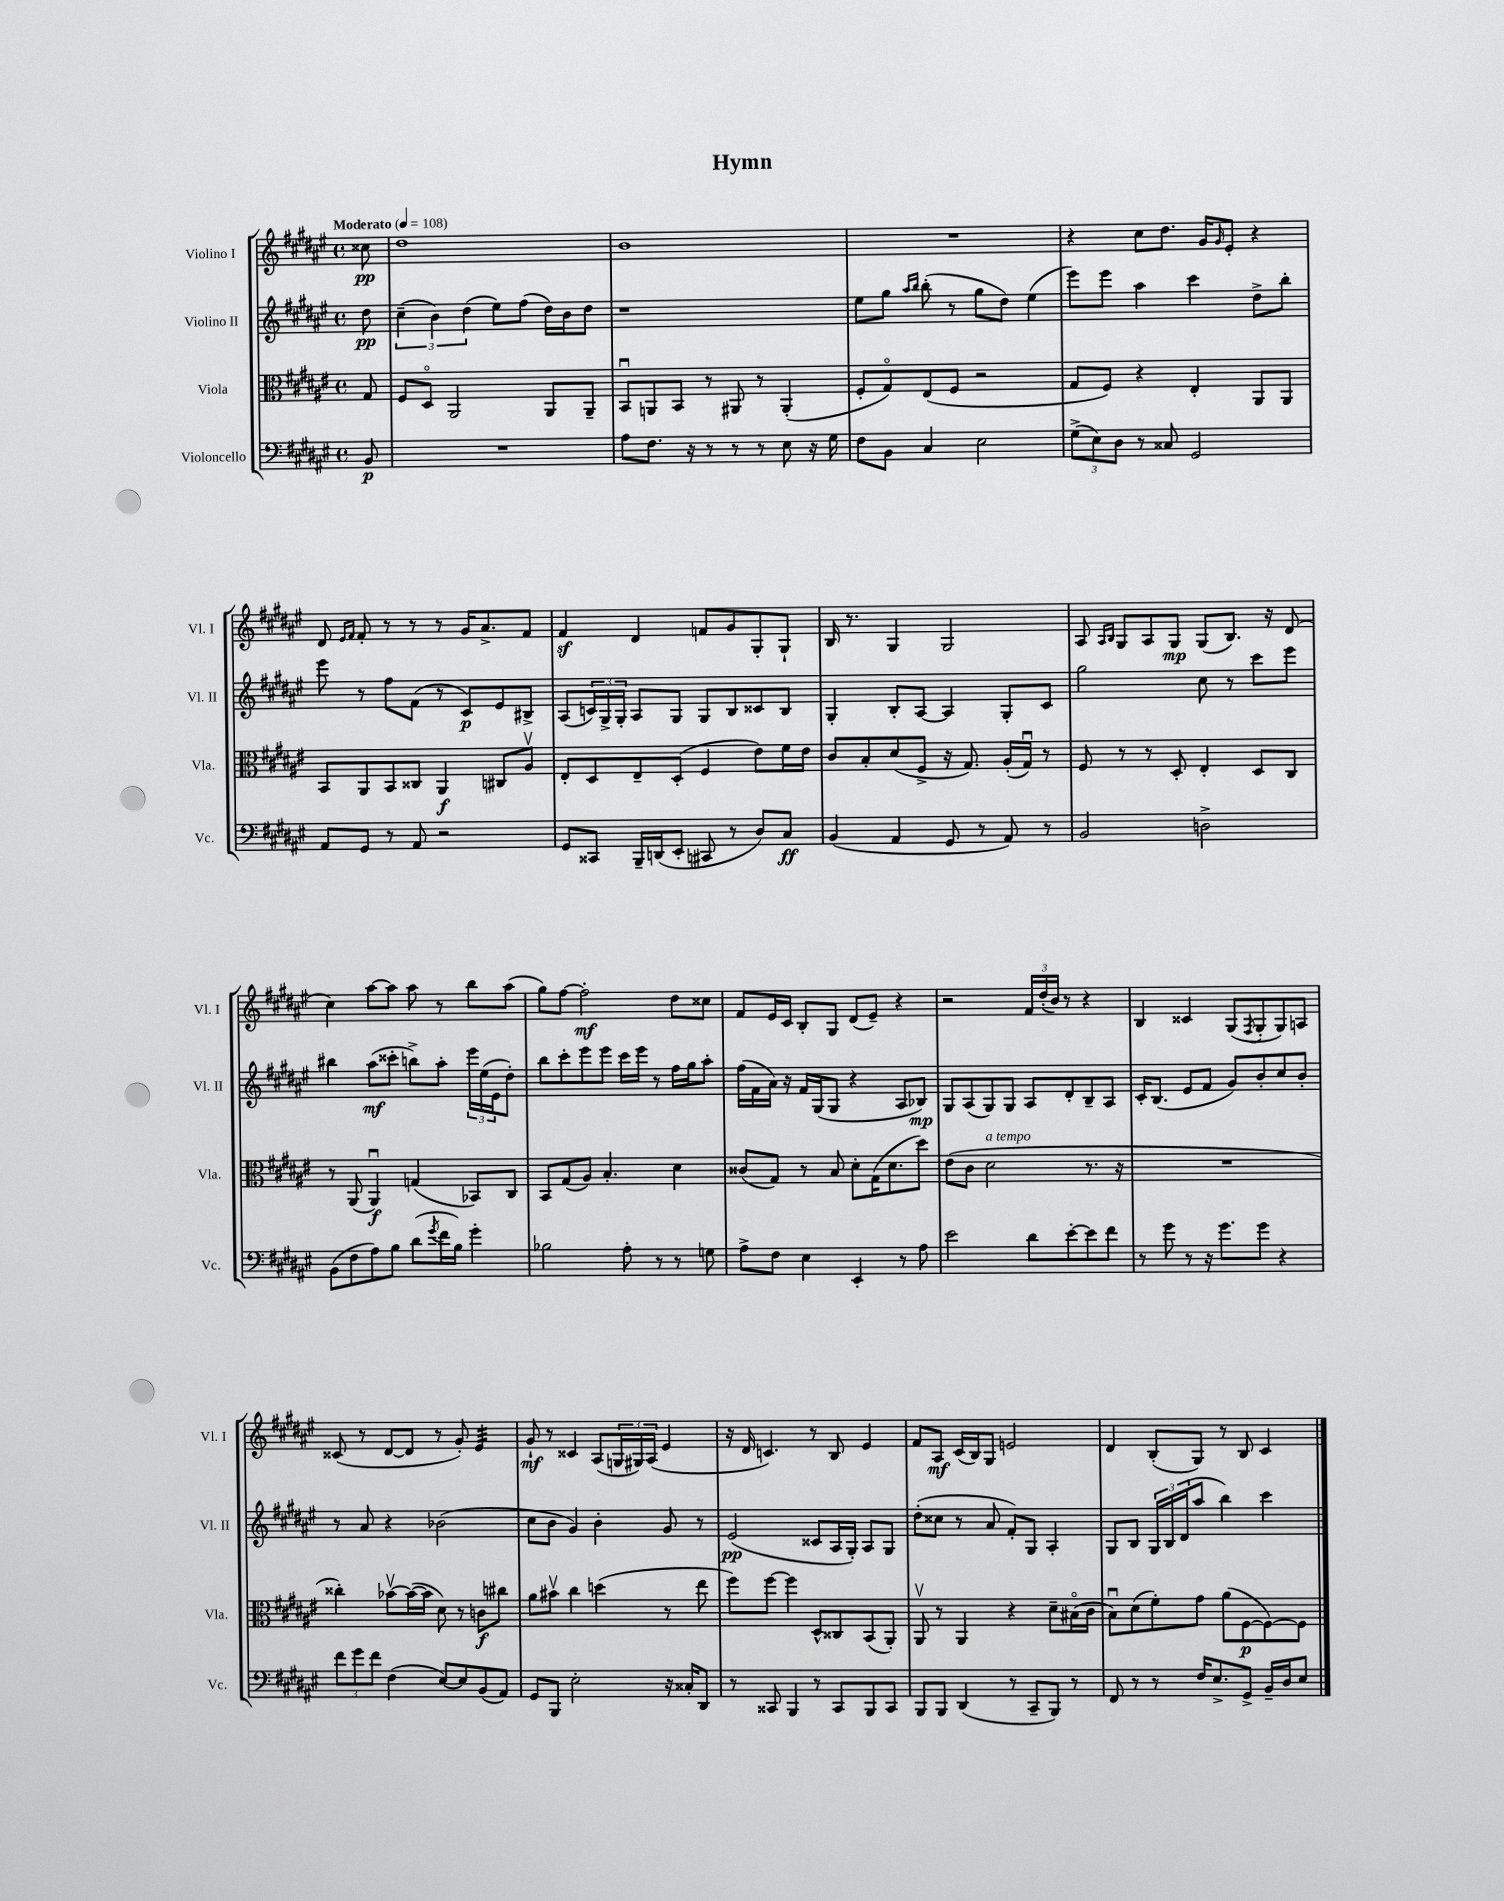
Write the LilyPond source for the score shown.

\header { title = "Hymn" }
<<
\new StaffGroup <<
\new Staff = "s0" \with { instrumentName = "Violino I" shortInstrumentName = "Vl. I" } {
    \clef treble \key fis \major \defaultTimeSignature \time 4/4 \partial 8 \tempo "Moderato" 4 = 108
    cisis''8\pp |
    dis''1 |
    b'1 |
    R1 |
    r4 cis''8 dis''8. gis'16 \grace { gis'16 } eis'8-. r4 |
    dis'8 \grace { eis'16 fis'16 } fis'8-. r8 r8 r8 gis'16 ais'8.-> fis'8 |
    fis'4\sf dis'4 f'8 gis'8 gis8-. gis8-! |
    b16 r8. gis4 gis2 |
    ais8 \grace { ais16 b16 } gis8 ais8 gis8\mp gis8( b8.) r16 dis'8( |
    cis''4) ais''8~ ais''8 ais''8 r8 b''8 ais''8( |
    gis''8) fis''8~ fis''2-.\mf dis''8 cisis''8 |
    fis'8 eis'16 cis'16 b8-. gis8 dis'8( eis'8--) r4 |
    r2 \tuplet 3/2 { fis'16 dis''16-.( b'16) } r8 r4 |
    b4 cisis'4 gis8( \acciaccatura { fis8 } gis8-. gis8) a8 |
    cisis'8( r8 dis'8~ dis'8 r8 gis'8-.) eis'4:32 |
    gis'8-!\mf r8 cisis'4 ais8( \tuplet 3/2 { g16 gis16) ais16( } eis'4 |
    r16 dis'16 c'4.) r8 b8 eis'4 |
    fis'8 ais8\mf cis'16( b16) gis8 e'2 |
    dis'4 b8-.( gis8) r8 b8 cis'4 \bar "|." |
}
\new Staff = "s1" \with { instrumentName = "Violino II" shortInstrumentName = "Vl. II" } {
    \clef treble \key fis \major \defaultTimeSignature \time 4/4 \partial 8
    dis''8\pp |
    \tuplet 3/2 { cis''4--( b'4) dis''4( } eis''8) fis''8( dis''16) b'16 dis''8 |
    r1 |
    eis''8 gis''8 \grace { ais''16 b''16 } b''8-.( r8 gis''8 dis''8) eis''4( |
    eis'''8) eis'''8 ais''4 cis'''4 dis''8-> b''8-. |
    eis'''8 r8 fis''8 fis'8( r8 cis'8\p) eis'8 bis8-> |
    ais8( \tuplet 3/2 { c'16) gis16-> gis16-. } ais8 gis8 gis8 b8 cisis'8 b8 |
    gis4-. b8-. ais8~ ais4 gis8-. cis'8 |
    gis''2 cis''8 r8 cis'''8 eis'''8 |
    bis''4 ais''8\mf( cisis'''8-. b''8->) ais''8-. \tuplet 3/2 { eis'''16 eis''16( eis'16 } dis''8-.) |
    b''8 cis'''8-. eis'''8 eis'''8 cis'''16 eis'''16 r8 fis''16 gis''16 ais''8-. |
    fis''16( fis'16 ais'16) r16 fis'16 gis16( gis8 r4 ais8 bes8\mp) |
    gis8 ais8( gis8) gis8 ais8 dis'8-. b8-- ais8 |
    cis'16-. b8.( eis'8 fis'8 gis'8) b'8-. cis''8 b'8-. |
    r8 ais'8 r4 bes'2( |
    cis''8 b'8 gis'4) b'4-. gis'8 r8 |
    eis'2\pp( cisis'8 ais16 gis16-.) ais8 gis8 |
    dis''8-.( cisis''8 r8 ais'8 fis'8-.) gis8 ais4-. |
    gis8 b8 \tuplet 3/2 { gis16 b16 dis'16( } ais''8 b''4) cis'''4 \bar "|." |
}
\new Staff = "s2" \with { instrumentName = "Viola" shortInstrumentName = "Vla." } {
    \clef alto \key fis \major \defaultTimeSignature \time 4/4 \partial 8
    gis8 |
    fis8 dis8\flageolet ais,2 ais,8 ais,8-- |
    b,8\downbow a,8 b,8 r8 ais,8 r8 ais,4-.( |
    fis8-. gis8\flageolet) eis8( fis8 r2 |
    gis8 fis8) r4 eis4-. ais,8 ais,8 |
    b,8 ais,8 b,8 cisis8 ais,4\f cis8 ais8\upbow |
    eis8-. dis8 eis8-- dis8-.( fis4 eis'8) fis'16 eis'16 |
    cis'8 b8-. dis'8( fis8-> r16 gis8.) ais16-.( gis16\downbow) r8 |
    fis8 r8 r8 dis8-. eis4-. dis8 cis8 |
    r8 ais,8( ais,4\downbow\f) g4( bes,8) cis8 |
    b,8 gis8( ais8) b4.-. dis'4 |
    cisis'8( gis8) r8 b8 dis'8-. gis16( dis'8. dis''8) |
    eis'8( cis'8 dis'2^\markup { \italic "a tempo" } r8. r16 |
    R1 |
    cisis''4-.) bes'8~\upbow bes'16~( bes'16 dis'8) r8 c'8\f cis''8 |
    ais'8 bis'8\upbow cis''4 d''4( r8 eis''8 |
    fis''8) fis''8~ fis''4 dis8-^ cisis8 b,8( ais,8-.) |
    ais,8\upbow r8 ais,4 r4 dis'8-- bis16\flageolet( cis'16 |
    b8\downbow) dis'8( fis'8-.) gis'8 ais'8( fis8~\p fis8~) fis8 \bar "|." |
}
\new Staff = "s3" \with { instrumentName = "Violoncello" shortInstrumentName = "Vc." } {
    \clef bass \key fis \major \defaultTimeSignature \time 4/4 \partial 8
    b,8\p |
    R1 |
    ais8 fis8. r16 r8 r8 r8 eis8 r16 gis16 |
    fis8 b,8 cis4 eis2 |
    \tuplet 3/2 { gis8->( eis8) dis8 } r8 cisis8 gis,2 |
    ais,8 gis,8 r8 ais,8 r2 |
    gis,8 cisis,8 b,,16-- d,16( eis,8-. cis,8 r8 dis8) cis8\ff |
    b,4( ais,4 gis,8 r8 ais,8) r8 |
    b,2 d2-> |
    b,8( fis8 ais8) b8 dis'8( \acciaccatura { gis'8 } fis'16 b16) gis'4-. |
    bes2 ais8-. r8 r8 g8 |
    ais8-> fis8 eis4 eis,4-. r8 ais8 |
    eis'2 dis'8 eis'8~-. eis'8 fis'8 |
    r8 gis'8 r8 r16 gis'8. gis'8 r4 |
    \tuplet 3/2 { fis'8 gis'8 fis'8 } fis4( eis8~) eis8 b,8( ais,8) |
    gis,8 b,,8 eis2-. r16 cisis16-. dis,8 |
    r8 cisis,8 b,,4 r8 cisis,8 b,,8 cisis,8 |
    b,,8 b,,8 dis,4( r8 cis,8-- b,,8) r8 |
    fis,8 r8 r8 fis16 eis8.-> gis,8-> b,16-- dis16 eis8 \bar "|." |
}
>>
>>
\layout { \context { \Score \remove "Bar_number_engraver" } }
